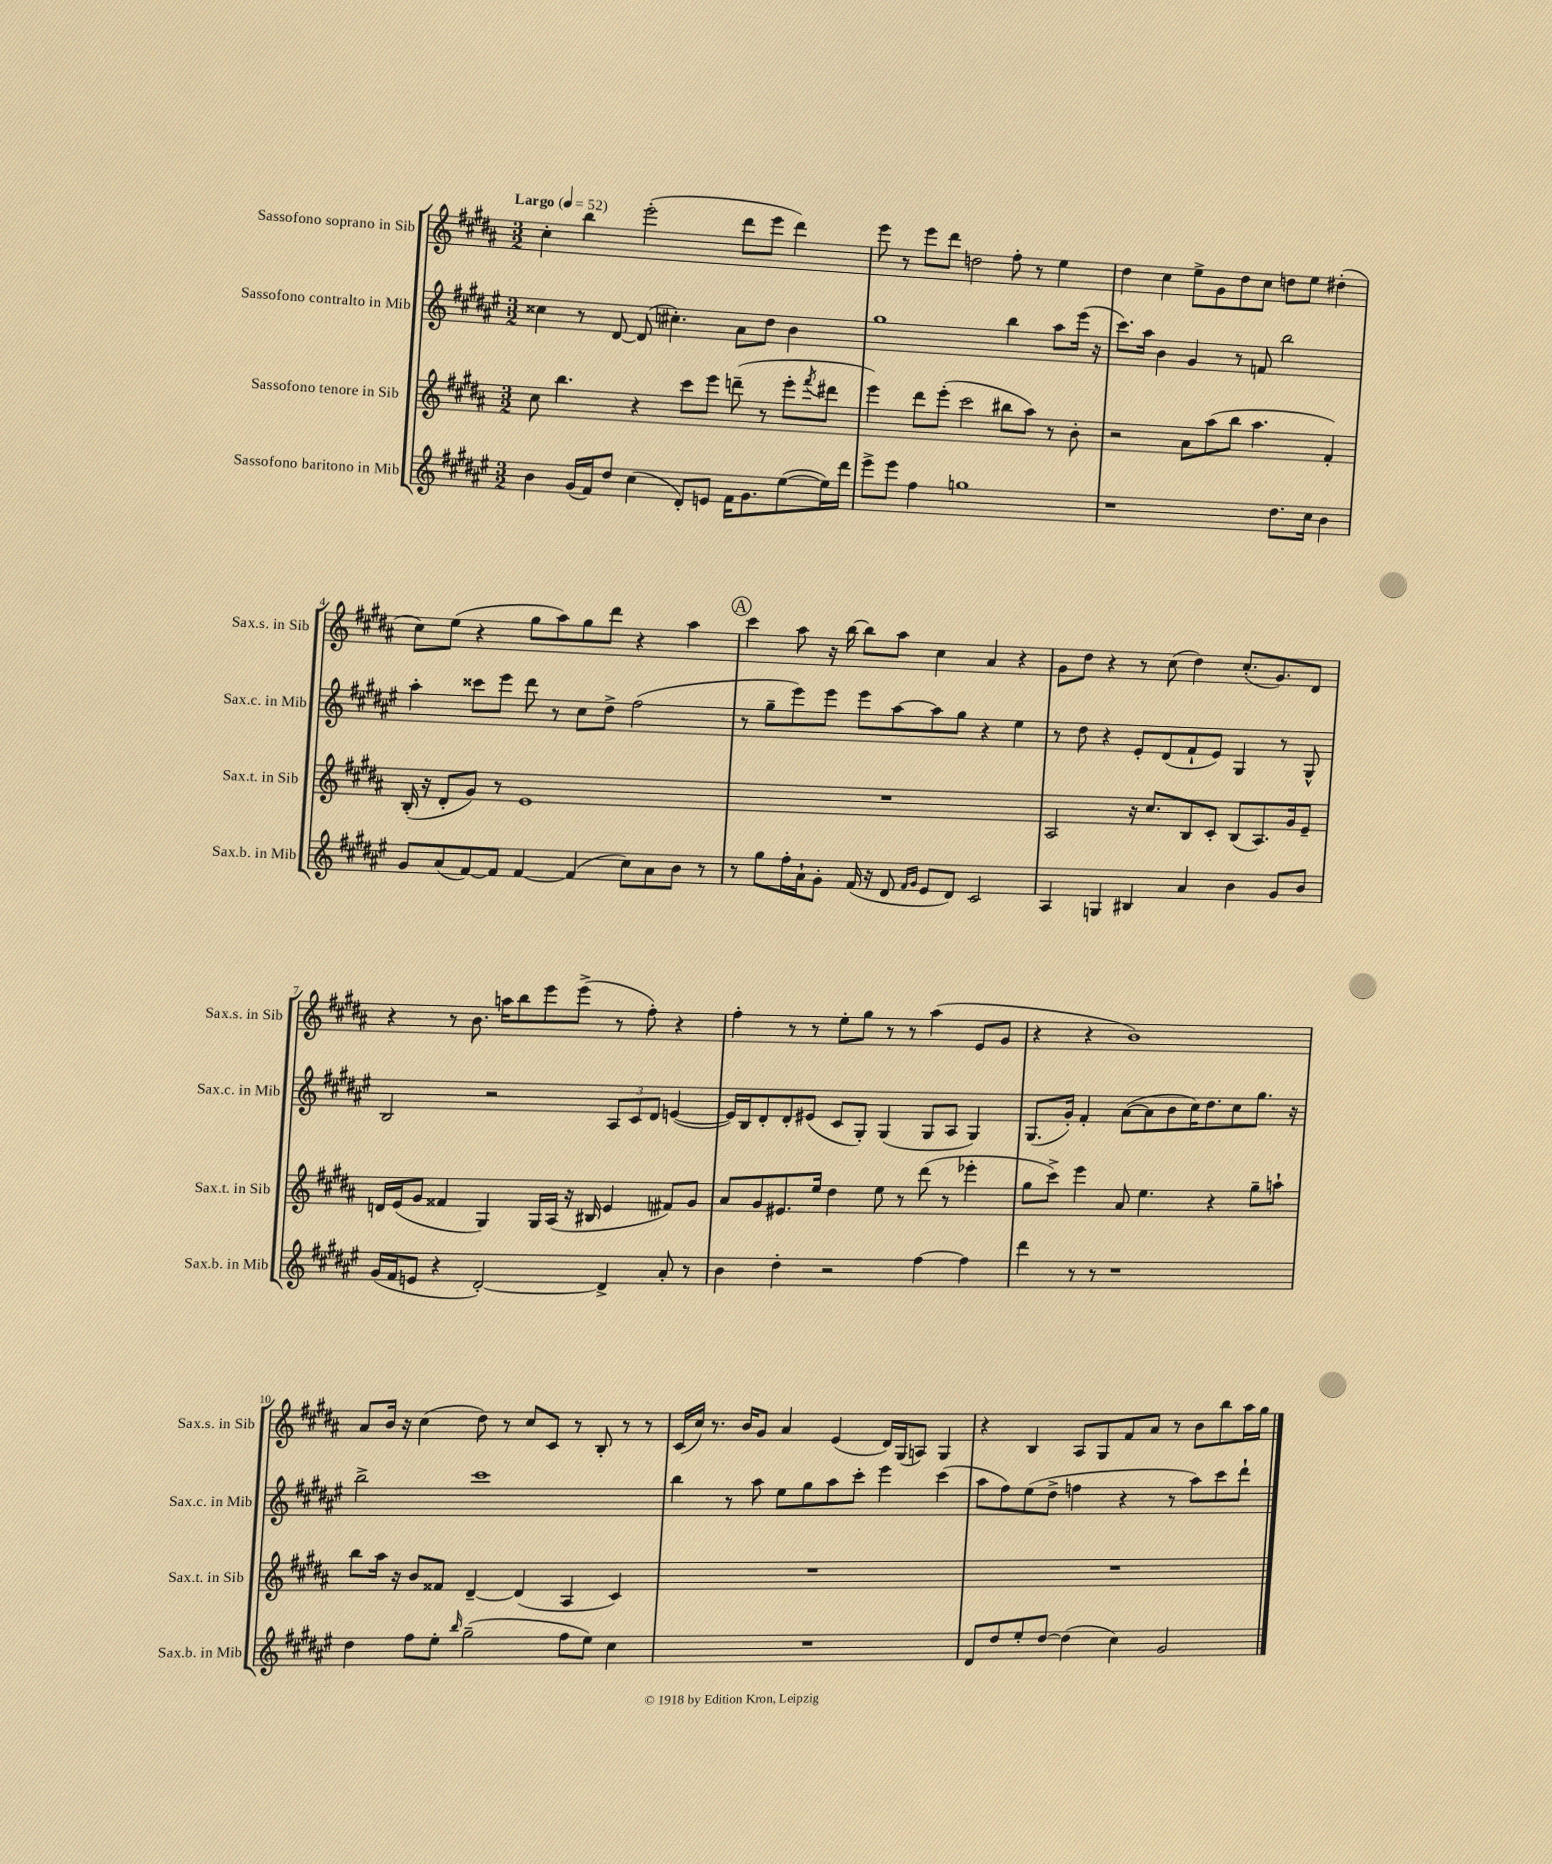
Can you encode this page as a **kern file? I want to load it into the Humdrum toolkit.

**kern	**kern	**kern	**kern
*part4	*part3	*part2	*part1
*staff4	*staff3	*staff2	*staff1
*I"Sassofono baritono in Mib	*I"Sassofono tenore in Sib	*I"Sassofono contralto in Mib	*I"Sassofono soprano in Sib
*I'Sax.b. in Mib	*I'Sax.t. in Sib	*I'Sax.c. in Mib	*I'Sax.s. in Sib
*clefG2	*clefG2	*clefG2	*clefG2
*k[f#c#g#d#a#e#]	*k[f#c#g#d#a#]	*k[f#c#g#d#a#e#]	*k[f#c#g#d#a#]
*M3/2	*M3/2	*M3/2	*M3/2
*MM52	*MM52	*MM52	*MM52
=1	=1	=1	=1
!	!	!	!LO:TX:a:B:t=Largo
4b\	8cc#\	4cc##X\	4cc#'\
.	4.bb\	.	.
(16g#/LL	.	8r	4bb\
16f#/J)	.	.	.
8dd#/J	.	[8d#/	.
(4cc#\	4r	(8d#/]	(2eee'\
.	.	4.cc#X'\)	.
8d#'/L)	8ccc#\L	.	.
8en/J	8eee\J	.	.
16f#\KL	(8dddn~\	8a#\L	8ddd#\L
8.g#\	.	.	.
.	8r	8dd#\J	8eee\J
([8ee#\	8eee'\L	4b\	4ddd#\)
.	8qfff#/	.	.
16ee#\L])	8ddd#X\J	.	.
16ddd#\JJ	.	.	.
=2	=2	=2	=2
8eee#^\L	4eee\)	1gg#	8eee\
8eee#\J	.	.	8r
4ff#\	8ddd#\L	.	8eee\L
.	(8eee'\J	.	8ddd#\J
1ggn	2ccc#\	.	2ddn\
.	8bb#X\L	4bb\	8ff#'\
.	8aa#\J)	.	8r
.	8r	8aa#\L	4ee\
.	8b'\	(16eee#\Jk	.
.	.	16r	.
=3	=3	=3	=3
1r	2r	8.ccc#\L)	4dd#\
.	.	16aa#\Jk	.
.	.	4b\	4cc#\
.	8a#\L	4g#/	8ee^\L
.	(8aa#\	.	8g#\
.	8bb\J	8r	8dd#\
.	4.aa#\	8fn/	8cc#\J
8.dd#\L	.	2bb\	8ddn\L
.	.	.	8ee\J
16cc#\Jk	.	.	.
4b\	4f#'/)	.	(4dd#X'\
!!LO:LB:g=z
=4	=4	=4	=4
8g#/L	(16B'/	4aa#'\	8cc#\L)
.	16r	.	.
(8a#/	8d#'/L	.	(8ee\J
[8f#/)	8g#/J)	8ccc##X\L	4r
8f#/J]	8r	8eee#\J	.
[4f#/	1e	8ddd#\	8gg#\L
.	.	8r	8aa#\)
(4f#/]	.	8cc#\L	8gg#\
.	.	8dd#^\J	8ddd#\J
8cc#\L)	.	(2ff#\	4r
8a#\	.	.	.
8b\J	.	.	4aa#\
8r	.	.	.
!!LO:REH:place=s1:t=A
=5	=5	=5	=5
8r	1.r	8r	4ccc#\
8gg#\L	.	8gg#~\L	.
16ff#'\L	.	8eee#\)	8aa#\
16a#`\J	.	.	.
8g#'\J	.	8eee#\J	16r
.	.	.	[16bb\
(16f#/	.	8eee#\L	8bb\L]
16r	.	.	.
8d#/	.	[8aa#\	8aa#\J
16qqf#/LL	.	.	.
16qqg#/JJ	.	.	.
8e#/L	.	8aa#\]	4cc#\
8d#/J)	.	8gg#\J	.
2c#/	.	4r	4a#/
.	.	4ee#\	4r
=6	=6	=6	=6
4A#/	2A#/	8r	8g#\L
.	.	8dd#\	8dd#\J
4Gn/	.	4r	4r
4B#X/	16r	8e#'/L	8r
.	8.cc#/L	.	.
.	.	(8d#/	(8cc#\
4a#/	8B/	8f#`/	4dd#\)
.	8c#'/J	8e#/J)	.
4b\	(8B/L	4G#/	(8.cc#'/L
.	8.A#/)	.	.
.	.	.	8.g#/)
8g#/L	.	8r	.
.	16g#/k	.	.
8b/J	8e~/J	8G#^^/	8d#/J
!!LO:LB:g=z
=7	=7	=7	=7
(16g#/LL	16dn/LL	2B/	4r
16f#/J	(16e/J	.	.
8en/J	8g#/J	.	.
4r	4f##X/	.	8r
.	.	.	8.b\
[2d#'/)	4G#/)	2r	.
.	.	.	16aan\KL
.	.	.	8bb\
.	16G#/LL	.	8eee\
.	(16A#/JJ	.	.
.	16r	.	(8eee^\J
.	16B#X/	.	.
4d#^/]	4e/	12A#/L	8r
.	.	12c#/	.
.	.	.	8ff#'\)
.	.	12d#/J	.
8a#'/	8f#X/L)	([4en/	4r
8r	8g#/J	.	.
=8	=8	=8	=8
4b\	8a#/L	16e/LL])	4ff#'\
.	.	16B/J	.
.	8g#/	8d#'/	.
4dd#'\	8.e#X/	8d#'/	8r
.	.	(8e#X/J	8r
.	16ee/Jk	.	.
2r	4dd#\	8c#/L	8ee'\L
.	.	8G#'/J)	8gg#\J
.	8ee\	(4G#/	8r
.	8r	.	8r
[4ff#\	(8ddd#\	8G#/L	(4aa#\
.	8r	8A#/J	.
4ff#\]	4eee-X'\	4G#/)	8e/L
.	.	.	8g#/J
=9	=9	=9	=9
4ddd#\	8gg#\L	(8.G#/L	4r
.	8ccc#^\J)	.	.
.	.	16g#'/Jk)	.
8r	4eee\	4f#'/	4r
8r	.	.	.
1r	8a#/	([8a#\L	1b)
.	4.ee\	8a#\]	.
.	.	8b\	.
.	.	16cc#\K)	.
.	.	8.dd#\	.
.	4r	.	.
.	.	8cc#\	.
.	8gg#~\L	8.gg#\J	.
.	8aan`\J	.	.
.	.	16r	.
!!LO:LB:g=z
=10	=10	=10	=10
4dd#\	8bb\L	2bb^\	8a#/L
.	16aa#\Jk	.	16b/Jk
.	16r	.	16r
8ff#\L	8b/L	.	(4cc#\
8ee#'\J	8f##X/J	.	.
16qqbb/	.	.	.
(2gg#~\	[4d#~/	1ccc#	8dd#\)
.	.	.	8r
.	(4d#/]	.	8cc#/L
.	.	.	8c#/J
8ff#\L	4A#/	.	8r
8ee#\J)	.	.	8B'/
4cc#\	4c#/)	.	8r
.	.	.	8r
=11	=11	=11	=11
1.r	1.r	4bb\	(16c#/LL
.	.	.	16cc#/JJ)
.	.	.	8.r
.	.	8r	.
.	.	.	16b/KL
.	.	8aa#\	8g#/J
.	.	8ee#\L	4a#/
.	.	8gg#\	.
.	.	8aa#\	(4e/
.	.	8ccc#'\J	.
.	.	4eee#\	16d#/LL)
.	.	.	(16G#/J
.	.	.	8An/J)
.	.	(4ccc#\	4G#/
=12	=12	=12	=12
8d#/L	1.r	8aa#\L	4r
8dd#/	.	8ff#\)	.
8ee#'/	.	(8ee#\	4B/
[8dd#/J	.	8dd#^\J	.
(4dd#\]	.	4ffn\	8A#/L
.	.	.	8G#/
4cc#\)	.	4r	8f#/
.	.	.	8a#/J
2g#/	.	8r	8r
.	.	8aa#\L)	8b\L
.	.	8ccc#\	8bb\
.	.	8ddd#`\J	16aa#\L
.	.	.	16gg#\JJ
==	==	==	==
*-	*-	*-	*-
